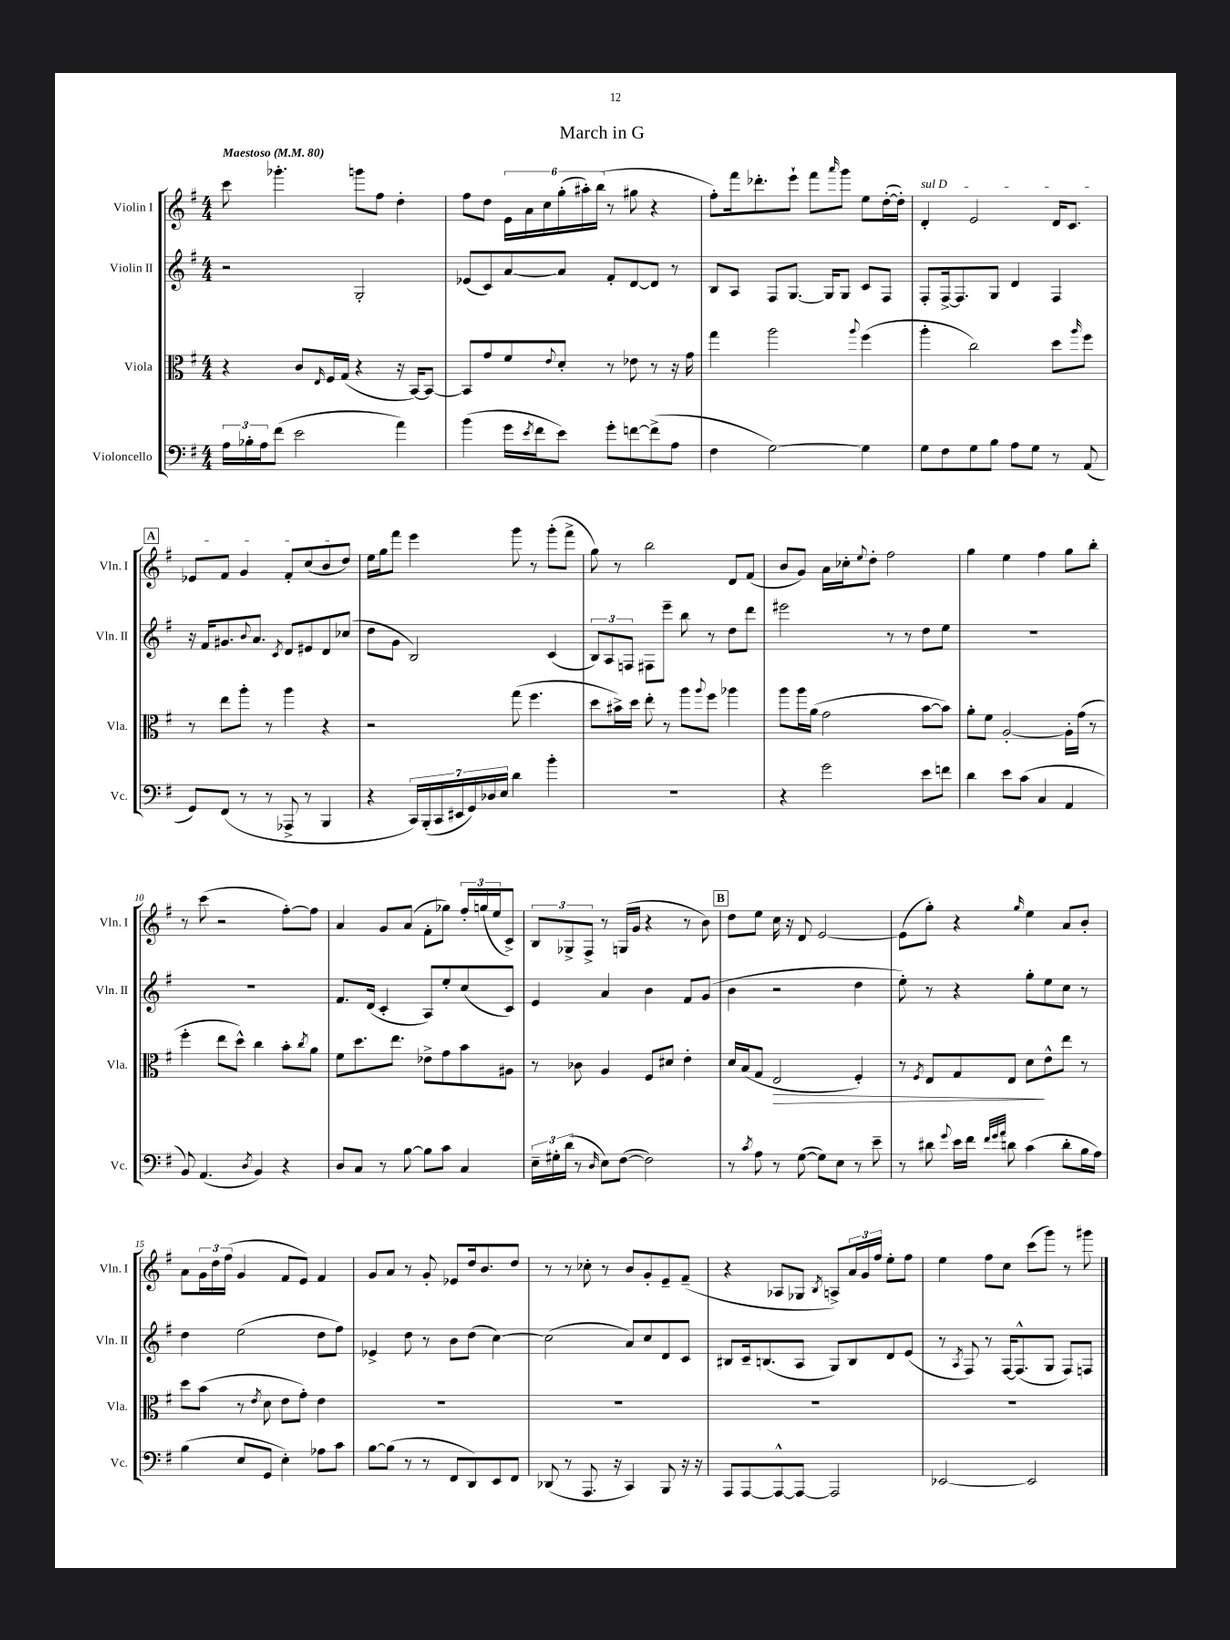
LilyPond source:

\header { title = "March in G" }
<<
\new StaffGroup <<
\new Staff = "s0" \with { instrumentName = "Violin I" shortInstrumentName = "Vln. I" } {
    \clef treble \key g \major \numericTimeSignature \time 4/4 \tempo "Maestoso" 4 = 80
    c'''8 ges'''4.-. g'''8 fis''8 d''4-. |
    fis''8 d''8 \tuplet 6/4 { e'16 a'16 c''16 g''16-.( ais''16-.) b''16( } r8 gis''8 r4 |
    fis''8-.) fis'''16 des'''8.-. e'''8-! fis'''8 \grace { a'''16 } g'''8 e''8 d''16~-.( d''16-.) |
    \once \override TextSpanner.bound-details.left.text = \markup { \italic "sul D" } d'4-.\startTextSpan e'2 d'16 c'8. |
    \mark \markup { \box "A" } ees'8 fis'8 g'4 fis'8-. c''8( b'8 d''8\stopTextSpan) |
    e''16 g''16 fis'''8 e'''4 g'''8 r8 g'''8-.( fis'''8-> |
    g''8) r8 b''2 d'8 fis'8( |
    b'8 g'8) a'16 ces''16-. \appoggiatura { e''8 } d''8-. fis''2 |
    g''4 e''4 fis''4 g''8 b''8-. |
    r8 c'''8( r2 fis''8~-.) fis''8 |
    a'4 g'8 a'8( fis'8-. ges''8) \tuplet 3/2 { fis''16-. g''16( e''16 } c'8->) |
    \tuplet 3/2 { b8 ges8-> fis8-> } r8 g16( g'16 r4 r8 b'8) |
    \mark \markup { \box "B" } d''8 e''8 c''16 r16 d'8 e'2~ |
    e'8( g''8-.) r4 \grace { g''16 } e''4 a'8 b'8-. |
    a'8 \tuplet 3/2 { g'16 d''16 fis''16( } g'4 fis'8 e'8) fis'4 |
    g'8 a'8 r8 g'8-. ees'8 d''16 b'8. d''8 |
    r8 r8 ces''8-. r8 b'8 g'8-. e'8-- fis'8--( |
    r4 aes8 ges8 \acciaccatura { b8 } a8->) \tuplet 3/2 { a'16 g'16 fis''16 } e''8-. fis''8 |
    e''4 fis''8 c''8 c'''8( g'''8) r8 gis'''8 \bar "|." |
}
\new Staff = "s1" \with { instrumentName = "Violin II" shortInstrumentName = "Vln. II" } {
    \clef treble \key g \major \numericTimeSignature \time 4/4
    r2 g2-. |
    ees'8( c'8) a'8~ a'8 fis'8-. d'8~ d'8 r8 |
    b8 a8 fis8 g8.~ g16 g8 c'8 fis8 |
    fis8-. fis16~-> fis8. g8 d'4 fis4 |
    \mark \markup { \box "A" } r16 fis'16 gis'8. \appoggiatura { b'8 } a'8. \acciaccatura { c'8 } d'8 eis'8 d'8 ces''8( |
    d''8 g'8 b2) c'4( |
    \tuplet 3/2 { b8) a8 f8 } fis8 e'''8-- b''8 r8 d''8 d'''8 |
    eis'''2 r8 r8 d''8 e''8 |
    R1 |
    R1 |
    fis'8. d'16( c'4-. a8) e''8-. c''8( c'8) |
    e'4 a'4 b'4 fis'8 g'8( |
    \mark \markup { \box "B" } b'4 r2 d''4 |
    e''8-.) r8 r4 g''8-. e''8 c''8 r8 |
    d''4 e''2( d''8 fis''8) |
    ees'4-> d''8 r8 b'8 d''8( c''4~) |
    c''2( a'8) c''8 d'8 c'8 |
    bis8 c'16-- b8.( a8 g8) b8 d'8 e'8( |
    r8 \acciaccatura { a8 } fis8) r8 fis16~ fis8.-^( g8 fis8) f8 \bar "|." |
}
\new Staff = "s2" \with { instrumentName = "Viola" shortInstrumentName = "Vla." } {
    \clef alto \key g \major \numericTimeSignature \time 4/4
    r4 c'8 \grace { e16 } fis16 g16( r4 r16 b,16~) b,8~ |
    b,8 g'8 fis'8 \appoggiatura { e'8 } d'8-. r8 ees'8 r8 r16 g'16 |
    g''4 a''2 \appoggiatura { a''8 } fis''4( |
    a''4-. c''2) d''8 \grace { a''16 } fis''8 |
    \mark \markup { \box "A" } r8 e''8 a''8-. r8 a''4 r4 |
    r2 g''8( fis''4. |
    d''8 bis'16->) d''16 e''8-. r8 a''8 \appoggiatura { a''8 } fis''8 aes''4 |
    a''8 a''16 a'16( g'2 b'8~ b'8) |
    a'8-. fis'8 a2~-. a16-. g'16( r8 |
    fis''4-. e''8 d''8-^) c''4 b'8-. \acciaccatura { c''8 } a'8 |
    fis'8 d''8. e''8. ees'8-> g'8 b'8 ais8 |
    r8 ces'8 a4 fis8 dis'8 e'4-. |
    \mark \markup { \box "B" } d'16 b16( g8 e2\> fis4-.) |
    r8 \acciaccatura { fis8 } e8 g8 e8 d'8\! e'8-^ e''8 r8 |
    d''8 b'8( r8 \acciaccatura { e'8 } d'8 e'8 g'8-.) e'4 |
    R1 |
    R1 |
    R1 |
    R1 \bar "|." |
}
\new Staff = "s3" \with { instrumentName = "Violoncello" shortInstrumentName = "Vc." } {
    \clef bass \key g \major \numericTimeSignature \time 4/4
    \tuplet 3/2 { a16 bes16-. a16 } fis'8( e'2 a'4) |
    b'4( g'16 \acciaccatura { e'8 } fis'16 e'8) g'8-. f'8~ f'8->( a8 |
    fis4 g2~) g4 |
    g8 fis8 g8 b8 a8 g8 r8 a,8( |
    \mark \markup { \box "A" } g,8) fis,8( r8 r8 aes,,8-> r8 b,,4 |
    r4 \tuplet 7/4 { c,16) b,,16-.( c,16 eis,16 g,16) des16 e16 } d'4 b'4-. |
    R1 |
    r4 g'2 e'8 f'8 |
    d'4 e'8 c'8( c4 a,4 |
    b,8) a,4.( \acciaccatura { d8 } b,4) r4 |
    d8 c8 r8 b8~ b8 c'8 c4 |
    \tuplet 3/2 { e16-- gis16-. d'16( } r8 \grace { d16 } e8) fis8~( fis2) |
    \mark \markup { \box "B" } r8 \acciaccatura { c'8 } a8 r8 g8~( g8) e8 r8 e'8-- |
    r8 dis'8 \appoggiatura { g'8 } e'16 fis'16 \grace { fis'32 g'32 a'32 } d'8 c'4( d'8-. b16 a16) |
    b4( e8 g,8 e4-.) aes8 c'8 |
    b8~ b8( r8 r8 fis,8 d,8) e,8 fis,8 |
    des,8( r8 a,,8. r16 c,4) b,,8 r16 r16 |
    a,,8 a,,8~ a,,8~-^ a,,8~ a,,2 |
    ees,2~ ees,2 \bar "|." |
}
>>
>>
